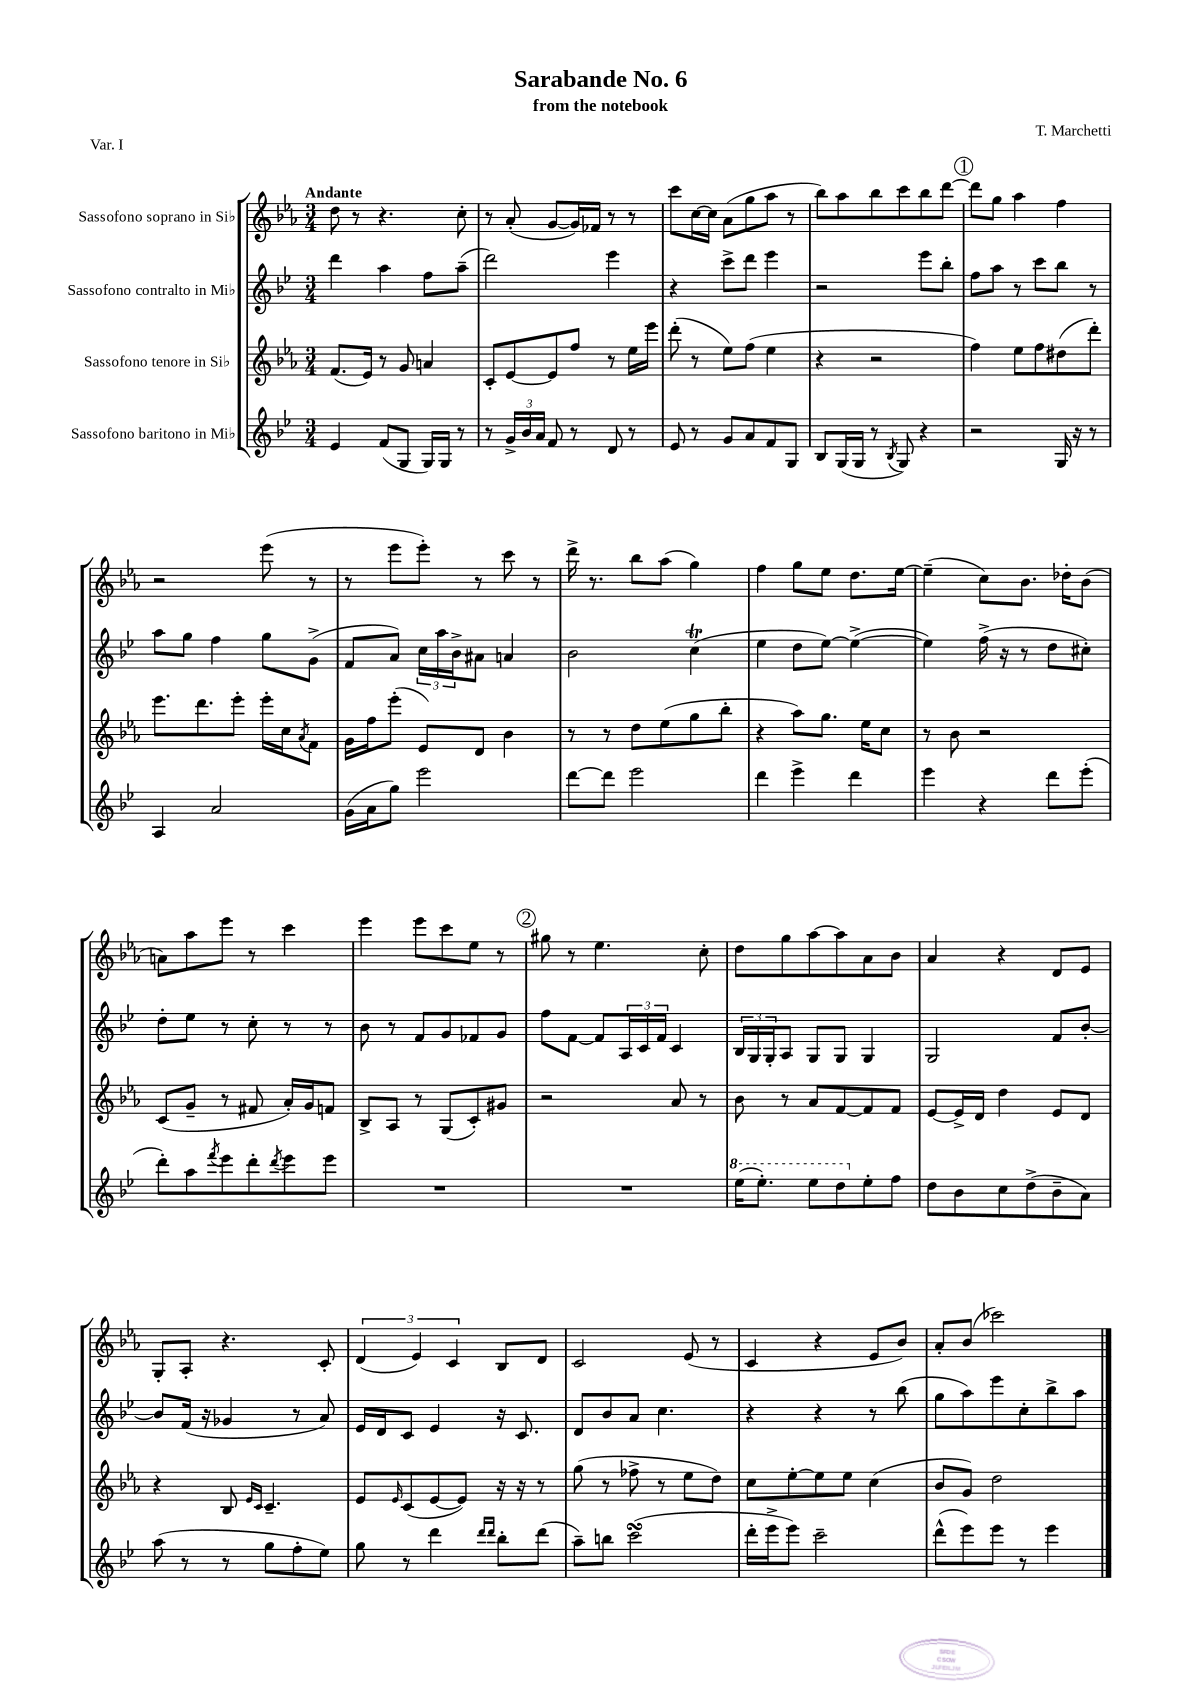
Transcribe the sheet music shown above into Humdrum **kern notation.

**kern	**kern	**kern	**kern
*part4	*part3	*part2	*part1
*staff4	*staff3	*staff2	*staff1
*I"Sassofono baritono in Mi♭	*I"Sassofono tenore in Si♭	*I"Sassofono contralto in Mi♭	*I"Sassofono soprano in Si♭
*clefG2	*clefG2	*clefG2	*clefG2
*k[b-e-]	*k[b-e-a-]	*k[b-e-]	*k[b-e-a-]
*M3/4	*M3/4	*M3/4	*M3/4
=1	=1	=1	=1
!	!	!	!LO:TX:a:B:t=Andante
4e-/	(8.f/L	4ddd\	8dd\
.	.	.	8r
.	16e-/Jk)	.	.
(8f/L	8r	4aa\	4.r
8G/J	8g/	.	.
16G/LL)	4an/	8ff\L	.
16G/JJ	.	.	.
8r	.	(8aa~\J	8cc'\
=2	=2	=2	=2
8r	8c'/L	2ddd\)	8r
24g^/LL	[8e-/	.	(8a-'/
24b-/	.	.	.
24a/JJ	.	.	.
8f/	8e-/]	.	[8g/L
8r	8ff/J	.	16g/L])
.	.	.	16f-X/JJ
8d/	8r	4eee-\	8r
8r	16ee-\LL	.	8r
.	16eee-\JJ	.	.
=3	=3	=3	=3
8e-/	(8ddd'\	4r	8ccc\L
8r	8r	.	[16cc\L
.	.	.	16cc\JJ]
8g/L	8ee-\L)	8ccc^\L	(8a-\L
8a/	(8ff\J	8ddd\J	8gg\
8f/	4ee-\	4eee-\	8aa-\J
8G/J	.	.	8r
=4	=4	=4	=4
8B-/L	4r	2r	8bb-\L)
(16G/L	.	.	8aa-\
16G/JJ	.	.	.
8r	2r	.	8bb-\
8qB-/	.	.	.
8G/)	.	.	8ccc\
4r	.	8eee-\L	8bb-\
.	.	8bb-'\J	[8ddd\J
!!LO:REH:place=s1:t=1
=5	=5	=5	=5
2r	4ff\)	8ff\L	8ddd\L]
.	.	8aa\J	8gg\J
.	8ee-\L	8r	4aa-\
.	8ff\	8ccc\L	.
16G/	(8dd#X\	8bb-\J	4ff\
16r	.	.	.
8r	8ddd'\J)	8r	.
!!LO:LB:g=z
=6	=6	=6	=6
4A/	8.eee-\L	8aa\L	2r
.	.	8gg\J	.
.	8.ddd\	.	.
2a/	.	4ff\	.
.	8eee-'\J	.	.
.	16eee-'\LL	8gg\L	(8eee-\
.	16cc\J	.	.
.	8qa-/	.	.
.	8f\J	(8g^\J	8r
=7	=7	=7	=7
(16g\LL	16g\LL	8f/L	8r
16a\J	16ff\J	.	.
8gg\J)	(8eee-'\J	8a/J)	8eee-\L
2eee-\	8e-/L)	24cc\LL	8eee-'\J)
.	.	24aa\	.
.	.	24b-^\J	.
.	8d/J	8a#X\J	8r
.	4b-\	4an/	8ccc\
.	.	.	8r
=8	=8	=8	=8
[8ddd\L	8r	2b-\	16ddd^\
.	.	.	8.r
8ddd\J]	8r	.	.
2eee-\	8dd\L	.	8bb-\L
.	(8ee-\	.	(8aa-\J
.	8gg\	(4ccT\	4gg\)
.	8bb-'\J	.	.
=9	=9	=9	=9
4ddd\	4r	4ee-\	4ff\
4eee-^\	8aa-\L)	8dd\L	8gg\L
.	8.gg\J	[8ee-\J)	8ee-\J
4ddd\	.	(4ee-^\_	8.dd\L
.	16ee-\KL	.	.
.	8cc\J	.	.
.	.	.	[16ee-\Jk
=10	=10	=10	=10
4eee-\	8r	4ee-\])	(4ee-~\]
.	8b-\	.	.
4r	2r	(16ff^\	8cc\L)
.	.	16r	.
.	.	8r	8.b-\J
8ddd\L	.	8dd\L	.
.	.	.	16dd-X'\KL
(8eee-'\J	.	8cc#X'\J)	(8b-\J
!!LO:LB:g=z
=11	=11	=11	=11
8ddd'\L)	(8c/L	8dd'\L	8an\L)
8aa\	8g~/J	8ee-\J	8aa-\
8qfff/	.	.	.
8eee-\	8r	8r	8eee-\J
8ddd'\	8f#X/	8cc'\	8r
8qddd/	.	.	.
8eee-\	16a-'/LL)	8r	4ccc\
.	16g/J	.	.
8eee-\J	8fn/J	8r	.
=12	=12	=12	=12
2.r	8B-^/L	8b-\	4eee-\
.	8A-/J	8r	.
.	8r	8f/L	8eee-\L
.	(8G/L	8g/	8ccc\
.	8c'/)	8f-X/	8ee-\J
.	8g#X/J	8g/J	8r
!!LO:REH:place=s1:t=2
=13	=13	=13	=13
2.r	2r	8ff\L	8gg#X\
.	.	[8f\J	8r
.	.	8f/L]	4.ee-\
.	.	24A/L	.
.	.	24c/	.
.	.	24f/JJ	.
.	8a-/	4c/	.
.	8r	.	8cc'\
=14	=14	=14	=14
*8va	*	*	*
(16eee-\KL	8b-\	24B-/LL	8dd\L
.	.	24G/	.
8.eee-'\J)	.	.	.
.	.	24G'/J	.
.	8r	8A/J	8gg\
8eee-\L	8a-/L	8G/L	[8aa-\
8ddd\	[8f/	8G/J	8aa-\]
*X8va	*	*	*
8ee-'\	8f/]	4G/	8a-\
8ff\J	8f/J	.	8b-\J
=15	=15	=15	=15
8dd\L	[8e-/L	2G/	4a-/
8b-\	16e-^/L]	.	.
.	16d/JJ	.	.
8cc\	4dd\	.	4r
(8dd^\	.	.	.
8b-~\	8e-/L	8f/L	8d/L
8a\J)	8d/J	[8b-'/J	8e-/J
!!LO:LB:g=z
=16	=16	=16	=16
(8aa\	4r	8b-/L]	8G'/L
8r	.	(16f/Jk	8A-'/J
.	.	16r	.
8r	8B-/	4g-X/	4.r
.	16qqe-/LL	.	.
.	16qqc/JJ	.	.
8gg\L	4.c~/	.	.
8ff'\	.	8r	.
8ee-\J)	.	8a/)	8c'/
=17	=17	=17	=17
8gg\	8e-/L	16e-/LL	(6d/
.	.	16d/J	.
.	16qqe-/	.	.
8r	(8c/	8c/J	.
.	.	.	6e-/)
4ddd\	[8e-/	4e-/	.
.	.	.	6c/
.	8e-/J])	.	.
16qqddd/LL	.	.	.
16qqddd/JJ	.	.	.
8bb-'\L	16r	16r	8B-/L
.	16r	8.c/	.
(8ddd\J	8r	.	8d/J
=18	=18	=18	=18
8aa~\L)	(8gg\	8d/L	2c/
8bbn\J	8r	8b-/	.
(2cccsSSS\	8ff-X^\	8a/J	.
.	8r	4.cc\	.
.	8ee-\L	.	(8e-/
.	8dd\J)	.	8r
=19	=19	=19	=19
16ddd'\LL	8cc\L	4r	4c/
16eee-^\J	.	.	.
8eee-\J)	[8ee-'\	.	.
2ccc~\	8ee-\]	4r	4r
.	8ee-\J	.	.
.	(4cc\	8r	8e-/L
.	.	(8bb-\	8b-/J)
=20	=20	=20	=20
(8ddd^^\L	8b-/L	8gg\L	8a-'/L
8eee-\)	8g/J)	8aa\)	(8b-/J
8eee-\J	2dd\	8eee-\	2ccc-X\)
8r	.	8cc'\	.
4eee-\	.	8bb-^\	.
.	.	8aa\J	.
==	==	==	==
*-	*-	*-	*-
